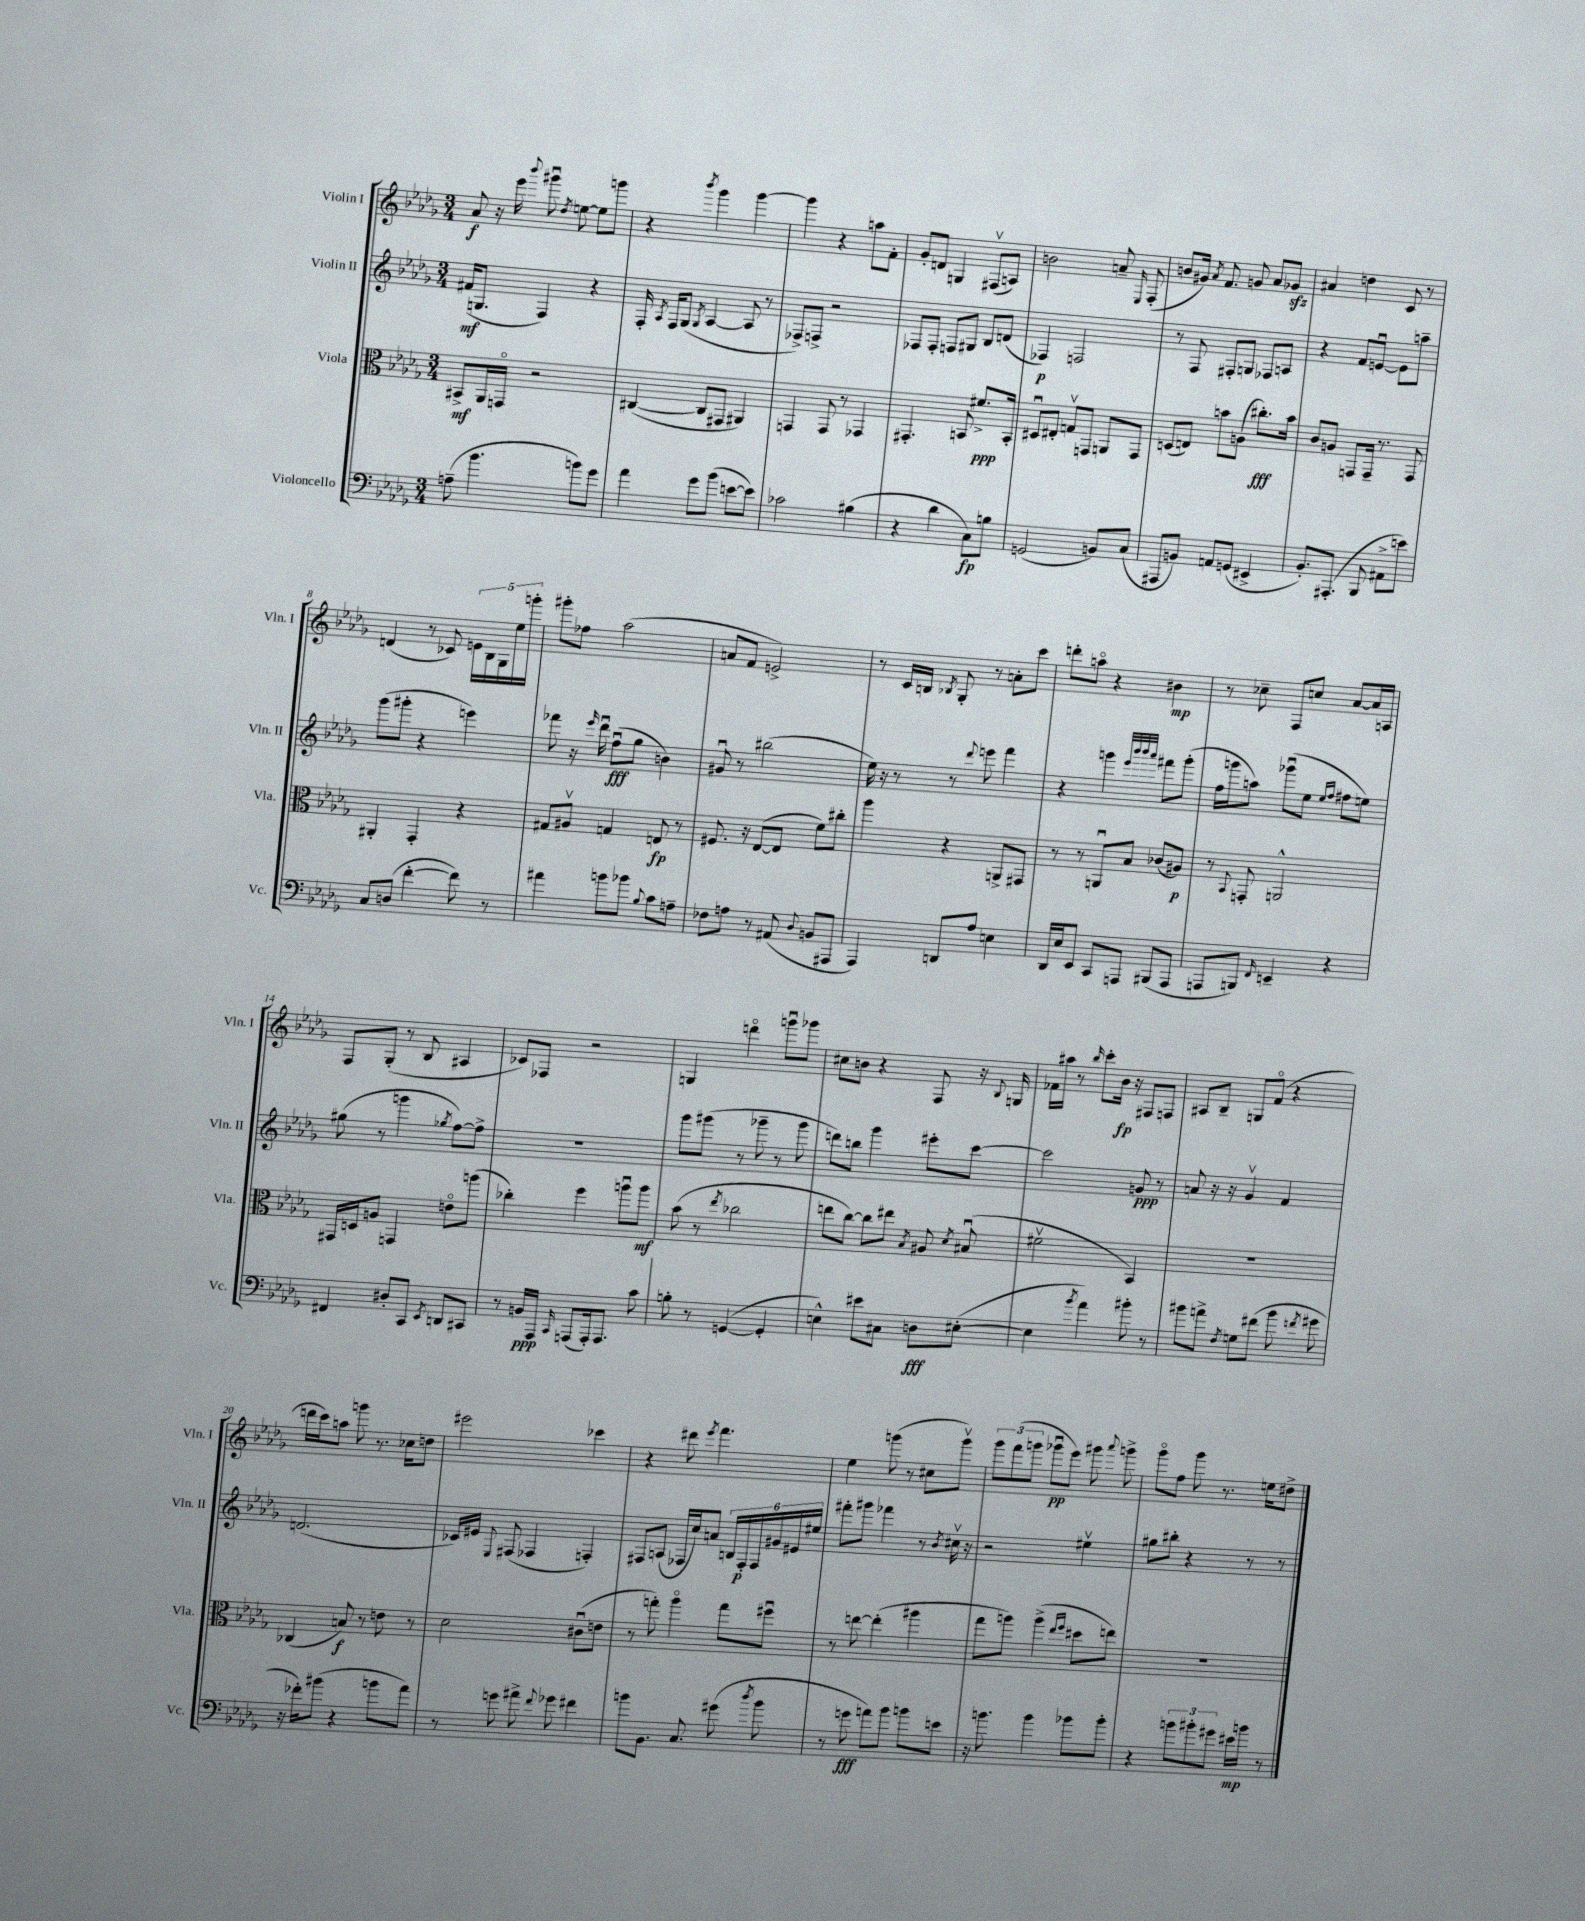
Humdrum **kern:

**kern	**kern	**kern	**kern
*staff4	*staff3	*staff2	*staff1
*clefF4	*clefC3	*clefG2	*clefG2
*k[b-e-a-d-g-]	*k[b-e-a-d-g-]	*k[b-e-a-d-g-]	*k[b-e-a-d-g-]
*M3/4	*M3/4	*M3/4	*M3/4
(8A~\	8BB#^/L	(16f#/LK	8a-/
.	.	8.G/J	.
4.b-\	16AA-/L	.	16r
.	16GGo/JJ	.	16eee-\
.	.	.	8qqbbb-/
.	2r	4F/)	8ggg#u\
.	.	.	8qdd-/
.	.	.	[8ee\
8b\L)	.	4r	8ee\]L
8g-\J	.	.	8ggg\J
=	=	=	=
4a-\	([4C#/	16F'/	4r
.	.	8qA-/	.
.	.	16F/LK	.
.	.	(8G-/J	.
.	.	8qG-/	8qbbb-/
8g-\L	8C#/]L	[4A-/	4ggg-\
(8b-\J	8GG#/J	.	.
[8e\L	4AA#/)	8A-/]	[4ggg-\
8e\]J)	.	8r	.
=	=	=	=
2c-\	4GG/	8F-^/L)	4ggg-\]
.	.	8F^/J	.
.	8GG/	2r	4r
.	8r	.	.
(4B#\	4GG-/	.	8aa\L
.	.	.	8f'\J
=	=	=	=
4r	4.GG#'/	8F-/L	8g-'/L
.	.	8F-'/J	8d/J
4d-\	.	8F/L	4G/
.	8BB/	8G#/J	.
8C\L)	8.f#^/L	8B-/L	(8F#v/L
8B\J	.	(8d/J	8A/J)
.	16BB'/Jk	.	.
=	=	=	=
(2GG/	8D#u/L	4F-/)	2b\
.	8E#'/J	.	.
.	8Gv/L	2F/	.
.	8GG/J	.	.
8BB/L)	8AA/L	.	8a~/
.	.	.	16qqE-/
(8C/J	8GG/J	.	(8F'/
=	=	=	=
8AAA#/L	(8D/L	8r	8b/L
8BB/J)	8E/J)	8F/	16g#/Jk)
.	.	.	8qa-/
.	.	.	8.f/
8AA/L	8b\L	8F#'/L	.
(8GG/J	(8A\J	8G/J	8g/
4EE#^/	8.cc#'\L)	8F-/L	8a-/L
.	.	8A/J	8g-/J
.	16b\Jk	.	.
=	=	=	=
8.BB-'/L)	8c/L	4r	4a#/
.	8A/J	.	.
(8.AAA#'/J	.	.	.
.	8GG/L	8f/L	4dd\
8BBB-/	16GG~/Jk	[8eu/J	.
.	8.r	.	.
8AA#^\L	.	8e\]L	8c/
8e\J)	8GG/	8aa~\J	8r
=	=	=	=
8C/L	4AA#'/	(8ggg-\L	(4d/
(8D/J	.	8ggg#'\J	.
[4f'\	4GG-'/	4r	8r
.	.	.	8c-/)
8f\])	4r	4eee\)	20e\LL
.	.	.	20B-\
.	.	.	20G-\
8r	.	.	.
.	.	.	20ee-\
.	.	.	20ggg'\JJ
=	=	=	=
4a#\	8G#/L	8fff-\	8ggg#'\L
.	8A#v/J	16r	8ff-\J
.	.	16qqeee-/	.
.	.	16ddd-u\	.
8b\L	4G/	(8ffu\L	(2aa-\
8b-\J	.	8gg-\J	.
8qqB-/	.	.	.
8c\L	8E/	4b\)	.
8A~\J	8r	.	.
=	=	=	=
8F-\L	8.F#/	8g#u/	8a/L
8A\J	.	8r	8f/J
.	16r	.	.
8r	([8E-/L	(2bb#\	2e^/)
(8AA#/	8E-/]J	.	.
8qqD-/	.	.	.
8BB/L	8f\L)	.	.
8AAA#/J	8cc#'\J	.	.
=	=	=	=
4AAA-/)	4aa-\	16ee-\)	8r
.	.	16r	.
.	.	8r	16c/LL
.	.	.	16B/JJ
.	.	.	8qB-/
8DD/L	4r	8r	8G-'/
.	.	8qqddd-/	.
8A-/J	.	8eee\	8r
4E\	8AA^/L	4fff\	8a'\L
.	8GG#/J	.	8ccc\J
=	=	=	=
16DD-/LL	8r	4r	8ddd'\L
16E-/J	.	.	.
8EE-/J	8r	.	8aao\J
8CC/L	8AAu/L	4ggg\	4r
8AAA/J	8B-/J	.	.
.	.	32qqeee-/LLL	.
.	.	32qqbbb-/	.
.	.	32qqbbb-/	.
.	.	32qqaaa-/JJJ	.
(8BBB#/L	(8c-/L	8fff#\L	4b#\
8AAA/J	8A#/J)	(8ggg'\J	.
=	=	=	=
8AAA/L	8r	16ff\LL	8r
.	.	16ggg\J	.
.	8qqBB-/	.	.
8BBB/J)	8GG'/	8aa\J)	8cc-~\
16qqFF/	.	.	.
4EE~/	2AA^^/	(8ggg-u\L	8F/L
.	.	8ee-\J	8cc/J
.	.	16qqee-/LL	.
.	.	16qqff/JJ	.
4r	.	8ff#\L	[8a-/L
.	.	8ee\J)	16a-/]L
.	.	.	16A/JJ
=	=	=	=
4FF#/	16GG#/LL	(8gg#\	8F/L
.	16D/J	.	.
.	8A/J	8r	(8G-'/J
8D#'/L	4GG/	4ggg\	8r
8CC/J	.	.	8B-/
8qEE-/	.	8qgg-/	.
8DD/L	8eo\L	[8ff\L)	4A#/
8CC#/J	(8aa\J	8ff^\]J	.
=	=	=	=
8r	4cc-'\)	2.r	8c-/L)
16BB/LL	.	.	8F-/J
16AAA-/JJ	.	.	.
16qqCC/	.	.	.
(8AAA/L	4ff\	.	2r
16AAA'/k)	.	.	.
8.AAA/J	.	.	.
.	8aau\L	.	.
8c\	8aa\J	.	.
=	=	=	=
8B'\	(8b-\	8ggg-\L	4G/
8r	8r	(8ggg#\J	.
.	8qee-/	.	.
([4GG/	2cc-\	8r	4dddo\
.	.	8ggg-~\	.
4GG'/]	.	8r	8gggu\L
.	.	8ggg-\	8ggg-\J
=	=	=	=
4E^^\)	8ee\L	8ddd\L)	8cc#\L
.	[8cc\J)	8bb\J	8b\J
8e#\L	8cc\]L	4ggg-\	4r
8C#\J	8ee#\J	.	.
.	8qB-/	.	.
8D\L	8A#/	8eee#'\L	8F/
.	8qd-/	.	.
([8E#'\J	(8B#u/	[8ccc\J	16r
.	.	.	8qqB-/
.	.	.	16G/
=	=	=	=
4E#\]	2f#v\	2ccc\]	16f-\LL
.	.	.	16aa#\JJ
.	.	.	8r
8qb-/	.	.	16qqbb-/
4a-\)	.	.	8ccc'\L
.	.	.	16b-\Jk
.	.	.	16r
8b#'\	4BB-/)	8g/	8F#/L
8r	.	8r	8F/J
=	=	=	=
8b#\L	2.r	8a/	8A#/L
8a^\J	.	16r	8B-~/J
.	.	16r	.
8qF/	.	.	.
8G\L	.	4g-v/	8G/L
(8f#\J	.	.	(8fo/J
8b#\	.	4f/	4r
8qf/	.	.	.
8g#\	.	.	.
=	=	=	=
16r	(4C-/	(2.d/	16ddd\LL
16f-'\LK)	.	.	16ccc\J)
(8b#\J	.	.	8aa\J
4r	8B/)	.	8ggg\
.	8r	.	8.r
8b\L	8e\	.	.
.	.	.	16cc-\LK
8a-\J)	8r	.	8dd\J
=	=	=	=
8r	2d-\	16c-/LL)	2eee#\
.	.	16e#/JJ	.
.	.	8qqE-/	.
8g\	.	(8F#/	.
8a#^\	.	4F-/	.
8qqf/	.	.	.
8g-\	.	.	.
4f#\	(8c#u\L	4F'/)	4ccc-\
.	8e\J	.	.
=	=	=	=
8b\L	8r	8F#/L	4r
8.BB-\J	8gg'\)	(8A/J	.
.	4aa-o\	16F-/LL	8ddd#\
8.C/	.	16cc/J)	.
.	.	.	8qeee-/
.	.	8a/J	4.fff\
(8g#\	8gg\L	24B/LL	.
.	.	24F-'/	.
.	.	24F-/	.
8qdd-/	.	.	.
8b\	8ff#u\J	24g#/	.
.	.	24e#/	.
.	.	24ee#/JJ	.
=	=	=	=
8r	8r	8fff#'\L	4ee-\
8g\	[8ee\	8ggg#\J	.
8a\L)	(4ee'\]	4fff-\	(8ggg\
8b-\J	.	.	8r
8b\L	4aa#\	8r	8cc#\L
.	.	8qb-/	.
8e\J	.	16cc#v\	8gggv\J)
.	.	16r	.
=	=	=	=
16r	8gg-\L	2r	12ggg-\L
8.b\	.	.	.
.	.	.	(12fff\
.	8aa\J)	.	.
.	.	.	12ggg\J
4b\	(4aa^\	.	8ggg-u\L
.	.	.	8eee-\J)
.	16qqee-/LL	.	.
.	16qqff/JJ	.	.
8b-\L	8dd#\L	4ee#v\	8ggg#\
.	.	.	8qqaaa-/
8b-'\J	8ee\J)	.	8ggg^\
=	=	=	=
4r	2.r	8gg#\L	8ggg-o\L
.	.	8bb#'\J	8ff\J
12b\L	.	4r	8ggg-\
12b#'\	.	.	.
.	.	.	8.r
12g#\J	.	.	.
16e#\LL	.	8r	.
16b\JJ	.	.	16ee\LK
8r	.	8r	8dd#^\J
==	==	==	==
*-	*-	*-	*-
